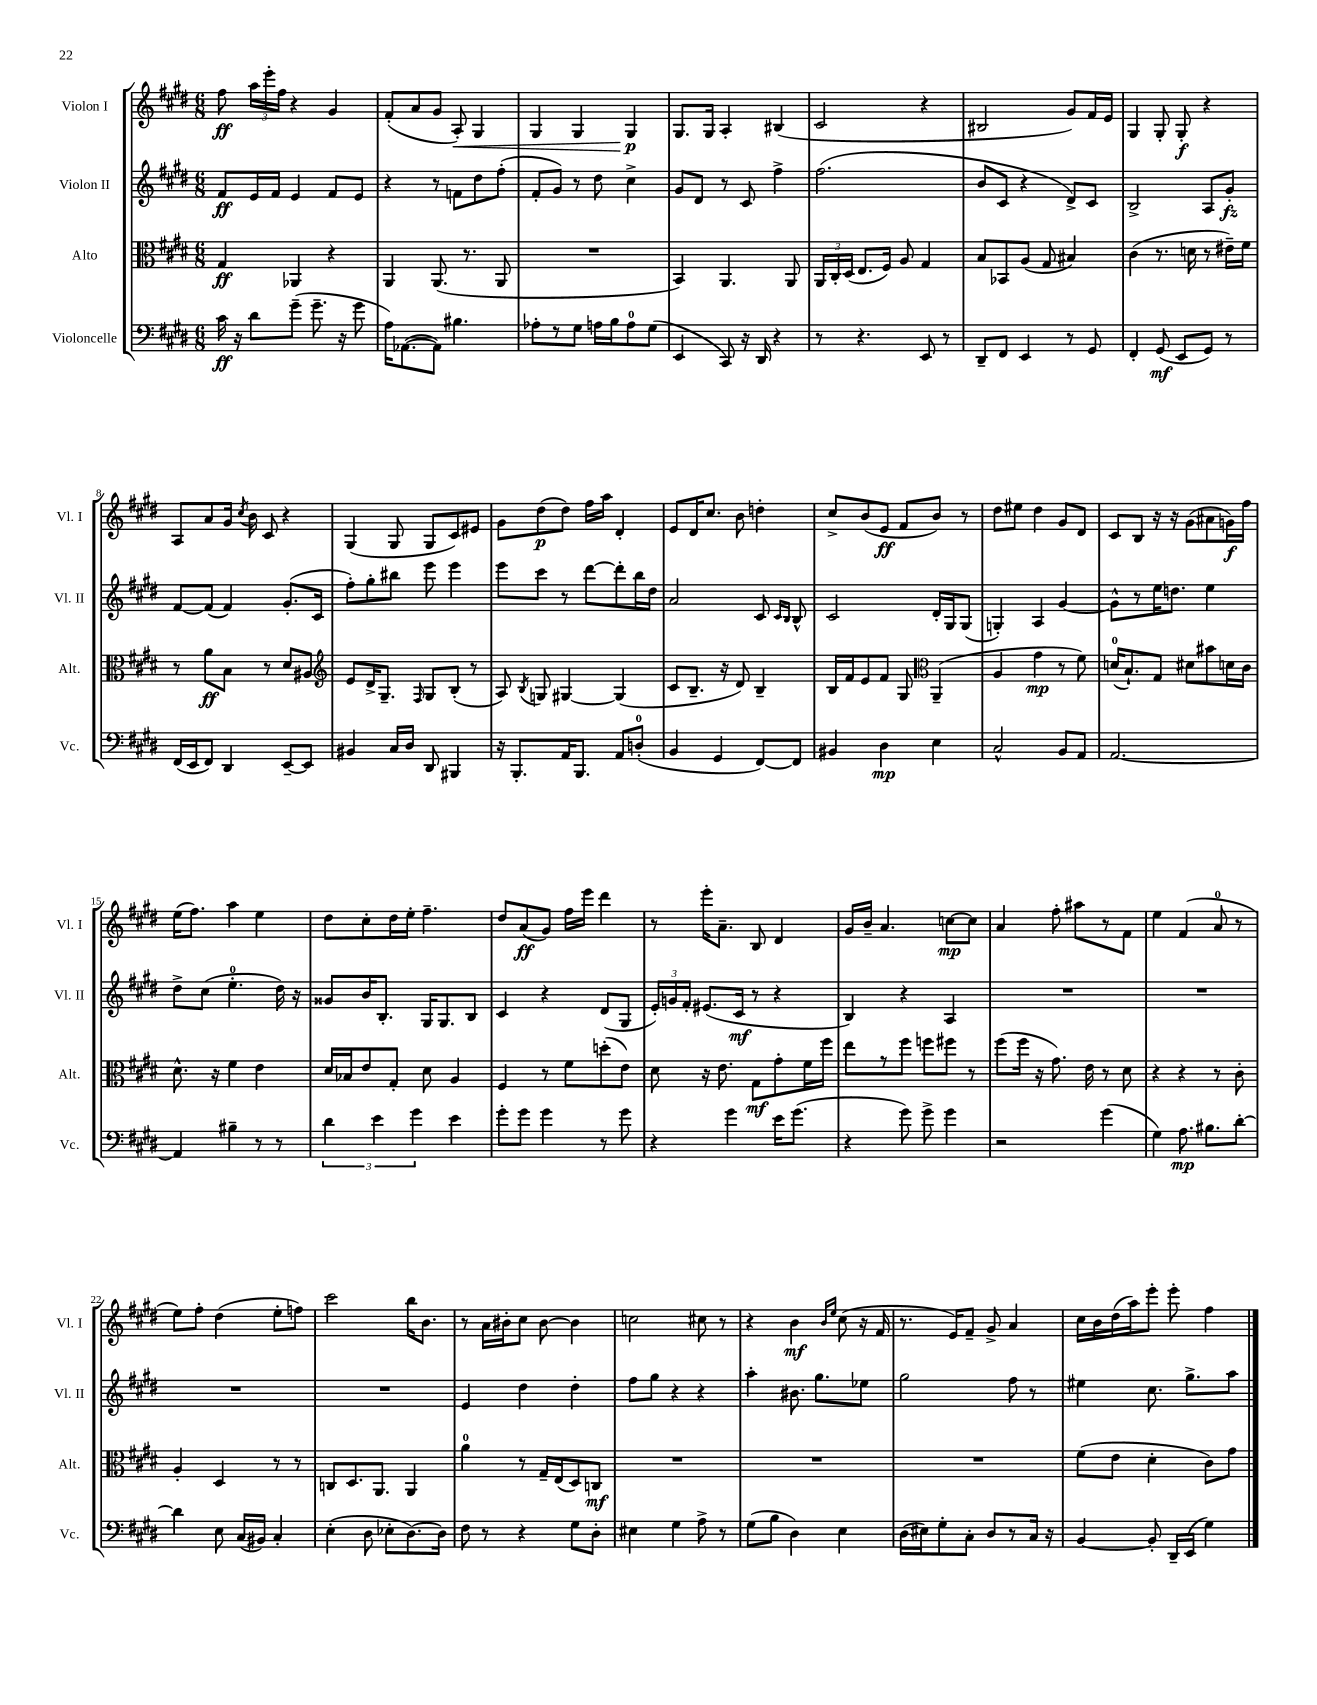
<<
\new StaffGroup <<
\new Staff = "s0" \with { instrumentName = "Violon I" shortInstrumentName = "Vl. I" } {
    \clef treble \key e \major \numericTimeSignature \time 6/8
    \autoBeamOff fis''8\ff \tuplet 3/2 { a''16[ e'''16-. fis''16] } r4 gis'4 |
    fis'8[-.( a'8 gis'8] a8-.\<) gis4 |
    gis4 gis4 gis4\p\! |
    gis8.[ gis16] a4-. bis4( |
    cis'2 r4 |
    bis2 gis'8[) fis'16 e'16] |
    gis4 gis8-. gis8-.\f r4 |
    a8[ a'8 gis'16] \acciaccatura { cis''8 } b'16 cis'8 r4 |
    gis4( gis8 gis8[ cis'8) eis'8] |
    gis'8[ dis''8\p( dis''8]) fis''16[ a''16] dis'4-. |
    e'8[ dis'16 cis''8.] b'8 d''4-. |
    cis''8[-> b'8( e'8]\ff fis'8[ b'8]) r8 |
    dis''8[ eis''8] dis''4 gis'8[ dis'8] |
    cis'8[ b8] r16 r16 gis'8[( ais'8 g'16\f) fis''16] |
    e''16[( fis''8.]) a''4 e''4 |
    dis''8[ cis''8-. dis''16 e''16]-. fis''4.-- |
    dis''8[ a'8\ff( gis'8]) fis''16[ e'''16] dis'''4 |
    r8 e'''16[-. a'8.]-- b8 dis'4 |
    gis'16[ b'16]-- a'4. c''8[~\mp c''8] |
    a'4 fis''8-. ais''8[ r8 fis'8] |
    e''4 fis'4( a'8-0 r8 |
    e''8[) fis''8]-. dis''4( e''8[-. f''8]) |
    cis'''2 b''16[ b'8.] |
    r8 a'16[ bis'16-. cis''8] bis'8~ bis'4 |
    c''2 cis''8 r8 |
    r4 b'4\mf \grace { b'16[ e''16] } cis''8( r16 fis'16 |
    r8. e'16[) fis'8]-- gis'8-> a'4 |
    cis''16[ b'16 dis''16( a''16) e'''8]-. e'''8-. fis''4 \bar "|." |
}
\new Staff = "s1" \with { instrumentName = "Violon II" shortInstrumentName = "Vl. II" } {
    \clef treble \key e \major \numericTimeSignature \time 6/8
    \autoBeamOff fis'8[\ff e'16 fis'16] e'4 fis'8[ e'8] |
    r4 r8 f'8[ dis''8 fis''8]-.( |
    fis'8[-. gis'8]) r8 dis''8 cis''4-> |
    gis'8[ dis'8] r8 cis'8 fis''4-> |
    fis''2.( |
    b'8[ cis'8] r4 dis'8[->) cis'8] |
    b2-> a8[ gis'8]-.\fz |
    fis'8[~ fis'8]( fis'4) gis'8.[-.( cis'16] |
    fis''8[-.) gis''8-. bis''8] e'''8 e'''4 |
    e'''8[ cis'''8] r8 dis'''8[~ dis'''8-. b''16 dis''16] |
    a'2 cis'8 \grace { cis'16[ b16] } b8-^ |
    cis'2 dis'16[-. gis16 gis8]( |
    g4-.) a4 gis'4~ |
    gis'8[-^ r8 e''16 d''8.] e''4 |
    dis''8[-> cis''8]( e''4.-0-. dis''16) r16 |
    gisis'8[ b'16 b8.]-. gis16[ gis8. b8] |
    cis'4 r4 dis'8[( gis8] |
    \tuplet 3/2 { e'16[-.) g'16 fis'16]-. } eis'8.[( cis'16]\mf r8 r4 |
    b4) r4 a4 |
    R2. |
    R2. |
    R2. |
    R2. |
    e'4 dis''4 dis''4-. |
    fis''8[ gis''8] r4 r4 |
    a''4-. bis'8. gis''8.[ ees''8] |
    gis''2 fis''8 r8 |
    eis''4 cis''8. gis''8.[-> a''8] \bar "|." |
}
\new Staff = "s2" \with { instrumentName = "Alto" shortInstrumentName = "Alt." } {
    \clef alto \key e \major \numericTimeSignature \time 6/8
    \autoBeamOff gis4\ff aes,4 r4 |
    a,4 a,8.( r8. a,8 |
    R2. |
    b,4) a,4. a,8 |
    \tuplet 3/2 { a,16[ cis16-. dis16]( } e8.[ fis16]) a8 gis4 |
    b8[ bes,8 a8]( gis8 bis4) |
    cis'4( r8. d'16 r8 eis'16[--) fis'16] |
    r8 a'8[\ff b8] r8 dis'8[ ais8] |
    \clef treble e'8[ dis'16-> gis8.]-- \grace { fis16 } gis8[ b8]-.( r8 |
    a8) \acciaccatura { b8 } g8 gis4~ gis4( |
    cis'8[ b8.]-- r16 dis'8) b4-- |
    b16[ fis'16 e'8 fis'8] gis8 \clef alto a,4--( |
    a4 gis'4\mp r8 fis'8) |
    d'16[-0( b8.-!) gis8] dis'8[ bis'8 d'16 cis'16] |
    dis'8.-^ r16 fis'4 e'4 |
    dis'16[ bes16 e'8 gis8]-. dis'8 a4 |
    fis4 r8 fis'8[ d''8-.( e'8]) |
    dis'8 r16 e'8. gis8[\mf gis'8-. fis'16 fis''16] |
    e''8[ r8 fis''8] f''8[ fis''8] r8 |
    fis''8[( fis''16] r16 gis'8.) e'16 r8 dis'8 |
    r4 r4 r8 cis'8-. |
    a4-. dis4 r8 r8 |
    c8[ dis8. a,8.] a,4 |
    a'4-0 r8 gis16[-- e16( dis8) c8]\mf |
    R2. |
    R2. |
    R2. |
    fis'8[( e'8] dis'4-. cis'8[) gis'8] \bar "|." |
}
\new Staff = "s3" \with { instrumentName = "Violoncelle" shortInstrumentName = "Vc." } {
    \clef bass \key e \major \numericTimeSignature \time 6/8
    \autoBeamOff cis'16\ff r16 dis'8[ gis'8]--( gis'8.-- r16 gis'8 |
    a16[) aes,8.~( aes,8]) bis4. |
    aes8[-. r8 gis8] a16[ b16 a8-0 gis8]( |
    e,4 cis,8) r16 dis,16 r4 |
    r8 r4. e,8 r8 |
    dis,8[-- fis,8] e,4 r8 gis,8 |
    fis,4-. gis,8\mf( e,8[ gis,8]) r8 |
    fis,16[( e,16 fis,8]) dis,4 e,8[~-- e,8] |
    bis,4 cis16[ dis16] dis,8 bis,,4 |
    r16 b,,8.[-. a,16 b,,8.] a,8[ d8]-0-.( |
    b,4 gis,4 fis,8[~) fis,8] |
    bis,4 dis4\mp e4 |
    cis2-^ b,8[ a,8] |
    a,2.~ |
    a,4 bis4-- r8 r8 |
    \tuplet 3/2 { dis'4 e'4 gis'4 } e'4 |
    gis'8[-. gis'8] gis'4 r8 gis'8 |
    r4 gis'4 e'16[ gis'8.]( |
    r4 gis'8) gis'8-> gis'4 |
    r2 gis'4( |
    gis4) a8.\mp bis8.[ dis'8]~-. |
    dis'4 e8 cis16[( bis,16]) cis4-. |
    e4-.( dis8 ees8[-. dis8.~) dis16] |
    fis8 r8 r4 gis8[ dis8]-. |
    eis4 gis4 a8-> r8 |
    gis8[( b8] dis4) e4 |
    dis16[( eis16) gis8-. cis8]-. dis8[ r8 cis16] r16 |
    b,4~ b,8-. dis,16[-- e,16]( gis4) \bar "|." |
}
>>
>>
